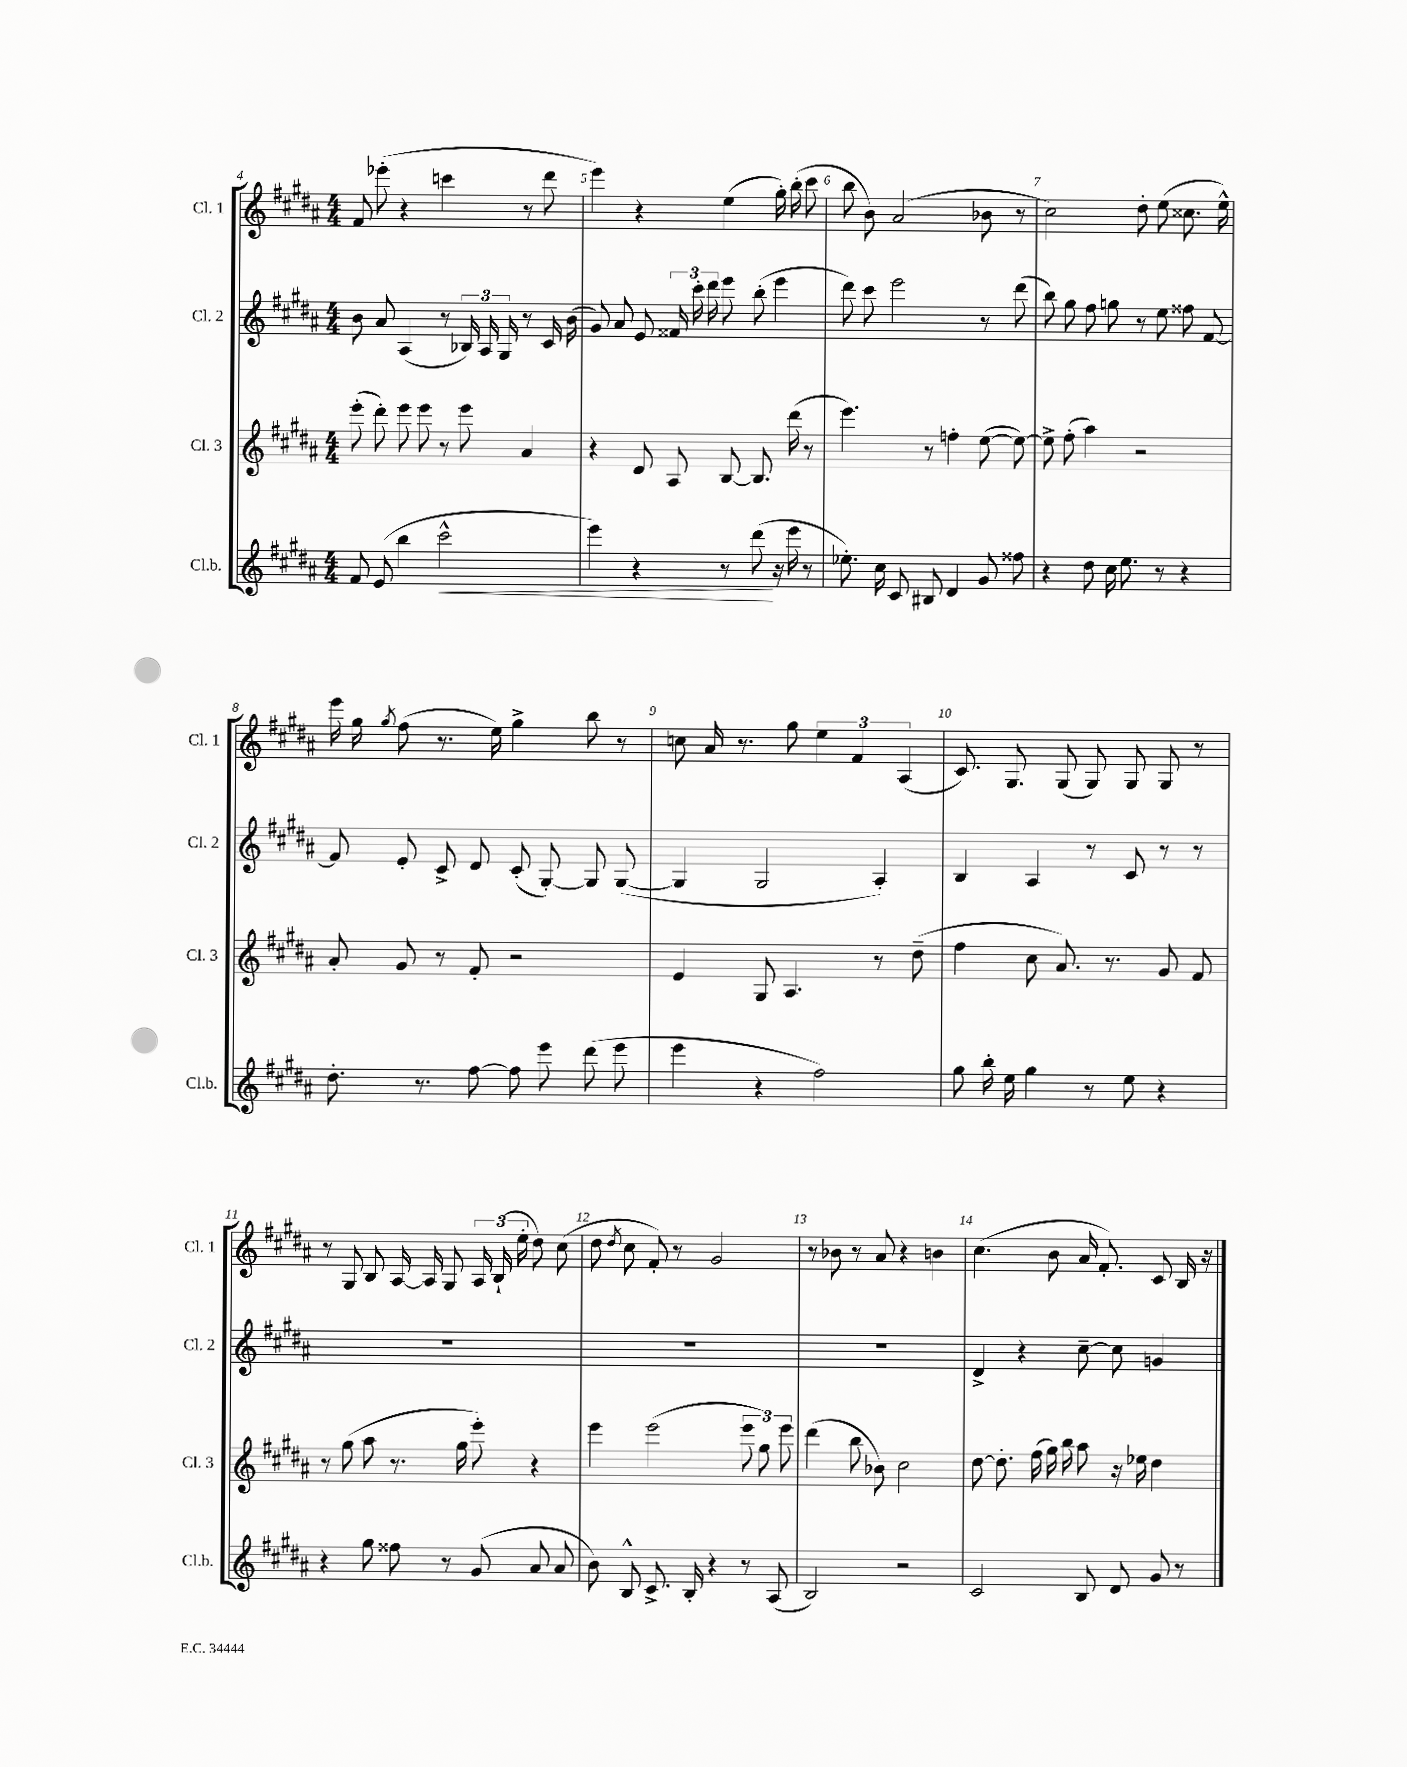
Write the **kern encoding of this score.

**kern	**dynam	**kern	**kern	**kern
*part4	*part4	*part3	*part2	*part1
*staff4	*staff4	*staff3	*staff2	*staff1
*I"Cl.b.	*	*I"Cl. 3	*I"Cl. 2	*I"Cl. 1
*I'Cl.b.	*	*I'Cl. 3	*I'Cl. 2	*I'Cl. 1
*clefG2	*	*clefG2	*clefG2	*clefG2
*k[f#c#g#d#a#]	*	*k[f#c#g#d#a#]	*k[f#c#g#d#a#]	*k[f#c#g#d#a#]
*M4/4	*	*M4/4	*M4/4	*M4/4
=4	=4	=4	=4	=4
8f#/	.	(8eee'\	8b\	8f#/
(8e/	.	8ddd#'\)	8a#/	(8eee-X'\
4bb\	.	8eee\	(4A#/	4r
.	.	8eee\	.	.
!	!LO:HP:b	!	!	!
2ccc#^^\	<	8r	8r	4cccn\
.	.	8eee\	24B-X/)	.
.	.	.	24A#/	.
.	.	.	24G#/	.
.	.	4a#/	8r	8r
.	.	.	16c#/	8ddd#\
.	.	.	(16b\	.
=5	=5	=5	=5	=5
4eee\)	.	4r	8g#/)	4eee\)
.	.	.	8a#/	.
4r	.	8d#/	8e/	4r
.	.	8A#/	24f##X/	.
.	.	.	24ccc#'\	.
.	.	.	24ddd#\	.
8r	.	[8B/	8eee\	(4ee\
(8ddd#\	.	8.B/]	(8bb'\	.
16r	[	.	4eee\	16gg#'\)
16eee\	.	(16ddd#\	.	(16bb'\
8r	.	8r	.	8ccc#\
=6	=6	=6	=6	=6
8.ee-X'\)	.	4.eee\)	8ddd#\)	8bb\
.	.	.	8ccc#\	8b\)
16cc#\	.	.	.	.
8c#/	.	.	2eee\	(2a#/
8B#X/	.	8r	.	.
4d#/	.	4ffn'\	.	.
8g#/	.	([8ee\	8r	8b-X\
8ff##X\	.	8ee\_)	(8ddd#\	8r
=7	=7	=7	=7	=7
4r	.	8ee^\]	8bb\)	2cc#\)
.	.	(8ff#'\	8gg#\	.
8dd#\	.	4aa#\)	8ff#\	.
16cc#\	.	.	8ggn\	.
8.ee\	.	.	.	.
.	.	2r	8r	8dd#'\
8r	.	.	8ee\	(8ee\
4r	.	.	8ff##X\	8.cc##X\
.	.	.	[8f#/	.
.	.	.	.	16ee^^\)
!!LO:LB:g=z
=8	=8	=8	=8	=8
8.dd#'\	.	8a#'/	8f#/]	16eee\
.	.	.	.	16gg#\
.	.	.	.	8qgg#/
.	.	8g#/	8e'/	(8ff#\
8.r	.	.	.	.
.	.	8r	8c#^/	8.r
[8ff#\	.	8f#'/	8d#/	.
.	.	.	.	16ee\)
8ff#\]	.	2r	(8c#'/	4gg#^\
8eee\	.	.	[8G#'/)	.
(8ddd#\	.	.	8G#/]	8bb\
8eee\	.	.	([8G#/	8r
=9	=9	=9	=9	=9
4eee\	.	4e/	4G#/]	8ccn\
.	.	.	.	16a#/
.	.	.	.	8.r
4r	.	8G#/	2G#/	.
.	.	4.A#/	.	8gg#\
2ff#\)	.	.	.	6ee\
.	.	.	.	6f#/
.	.	8r	4A#'/)	.
.	.	.	.	(6A#/
.	.	(8dd#~\	.	.
=10	=10	=10	=10	=10
8gg#\	.	4ff#\	4B/	8.c#/)
16bb'\	.	.	.	.
16ee\	.	.	.	8.G#/
4gg#\	.	8cc#\	4A#/	.
.	.	8.a#/)	.	(8G#/
8r	.	.	8r	8G#/)
.	.	8.r	.	.
8ee\	.	.	8c#/	8G#/
4r	.	8g#/	8r	8G#/
.	.	8f#/	8r	8r
!!LO:LB:g=z
=11	=11	=11	=11	=11
4r	.	8r	1r	8r
.	.	(8gg#\	.	8G#/
8gg#\	.	8aa#\	.	8B/
8ff##X\	.	8.r	.	[16A#/
.	.	.	.	16A#/]
8r	.	.	.	8G#/
.	.	16gg#\	.	.
(8g#/	.	8eee'\)	.	24A#/
.	.	.	.	(24B`/
.	.	.	.	24ee'\
8a#/	.	4r	.	8dd#\)
8a#/	.	.	.	(8cc#\
=12	=12	=12	=12	=12
8b\)	.	4eee\	1r	8dd#\
.	.	.	.	8qdd#/
8B^^/	.	.	.	8cc#\
8.c#^/	.	(2eee\	.	8f#'/)
.	.	.	.	8r
16B'/	.	.	.	.
4r	.	.	.	2g#/
8r	.	12eee\	.	.
.	.	12gg#\)	.	.
(8A#/	.	.	.	.
.	.	12eee\	.	.
=13	=13	=13	=13	=13
2B/)	.	(4ddd#\	1r	8r
.	.	.	.	8b-X\
.	.	8bb\	.	8r
.	.	8b-X\)	.	8a#/
2r	.	2cc#\	.	4r
.	.	.	.	4bn\
=14	=14	=14	=14	=14
2c#/	.	[8dd#\	4d#^/	(4.cc#\
.	.	8.dd#'\]	.	.
.	.	.	4r	.
.	.	(16ff#\	.	.
.	.	16gg#\)	.	8b\
.	.	16bb\	.	.
8B/	.	8aa#\	[8cc#~\	16a#/
.	.	.	.	8.f#'/)
8d#/	.	16r	8cc#\]	.
.	.	16ee-X\	.	.
8g#/	.	4dd#\	4gn/	8c#/
8r	.	.	.	16B/
.	.	.	.	16r
==	==	==	==	==
*-	*-	*-	*-	*-
